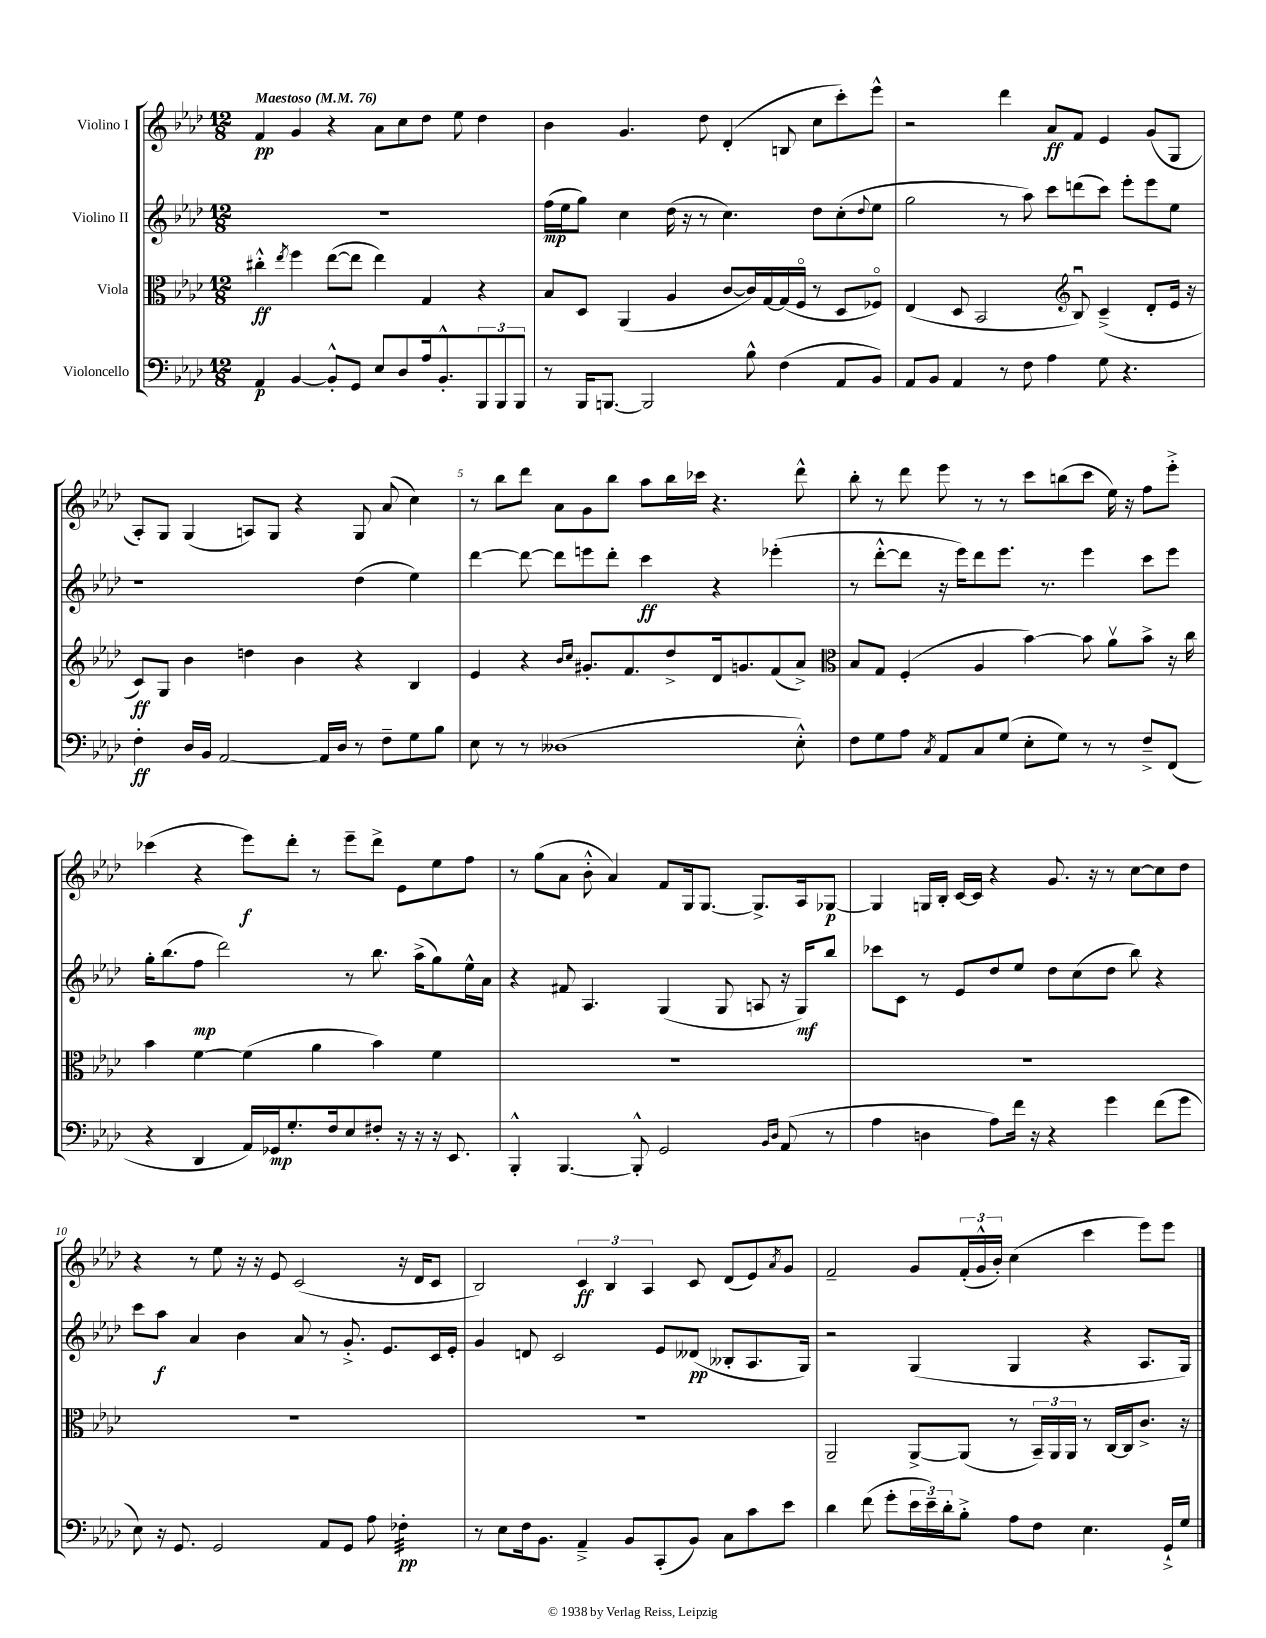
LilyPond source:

<<
\new StaffGroup <<
\new Staff = "s0" \with { instrumentName = "Violino I" } {
    \clef treble \key aes \major \numericTimeSignature \time 12/8 \tempo "Maestoso" 4 = 76
    f'4\pp g'4 r4 aes'8 c''8 des''8 ees''8 des''4 |
    bes'4 g'4. des''8 des'4-.( b8 c''8 c'''8-.) ees'''8-^ |
    r2 des'''4 aes'8\ff f'8 ees'4 g'8( g8 |
    aes8-.) g8 g4( a8) g8 r4 g8 aes'8( c''4) |
    r8 bes''8 des'''8 aes'8 g'8 bes''8 aes''8 bes''16 ces'''16 r4. des'''8-^ |
    bes''8-. r8 des'''8 ees'''8 r8 r8 c'''8 b''8( c'''8 ees''16) r16 f''8 ees'''8-.-> |
    ces'''4( r4 ees'''8\f) des'''8-. r8 ees'''8-- des'''8-> ees'8 ees''8 f''8 |
    r8 g''8( aes'8 bes'8-.-^ aes'4) f'8 g16 g8.~ g8.-> aes16 ges8~\p |
    ges4 g16 bes16-. c'16~ c'16 r4 g'8. r16 r8 c''8~ c''8 des''8 |
    r4 r8 ees''8 r16 r16 ees'8 c'2( r16 des'16 c'8 |
    bes2) \tuplet 3/2 { c'4\ff bes4 aes4 } c'8 des'8( ees'8) \acciaccatura { aes'8 } g'8 |
    f'2-- g'8 \tuplet 3/2 { f'16-.( g'16-^ bes'16-.) } c''4( c'''4 ees'''8) ees'''8 \bar "|." |
}
\new Staff = "s1" \with { instrumentName = "Violino II" } {
    \clef treble \key aes \major \numericTimeSignature \time 12/8
    R1. |
    f''16\mp( ees''16 g''8) c''4 des''16( r16 r8 c''4.) des''8 c''8-.( \appoggiatura { des''8 } ees''8 |
    g''2 r8 aes''8) c'''8 d'''8( c'''8) ees'''8-. ees'''8 ees''8 |
    r1 des''4( ees''4) |
    des'''4~ des'''8~ des'''8 e'''8 des'''8-. c'''4\ff r4 ees'''4-.( |
    r8 des'''8~-.-^ des'''8 r16 ees'''16) des'''8 ees'''8. r8. ees'''4 c'''8 ees'''8 |
    g''16-. bes''8.( f''8\mp des'''2) r8 bes''8. aes''16->( g''8) ees''16-^ aes'16 |
    r4 fis'8 aes4. g4( g8 a8 r16 g16\mf) bes''8 |
    ces'''8 c'8 r8 ees'8 des''8 ees''8 des''8 c''8( des''8 bes''8) r4 |
    c'''8 aes''8\f aes'4 bes'4 aes'8 r8 g'8.-.-> ees'8. c'16 ees'16-. |
    g'4 d'8 c'2 ees'8 deses'8\pp( beses8-. aes8. g16) |
    r2 g4( g4 r4 aes8. g16) \bar "|." |
}
\new Staff = "s2" \with { instrumentName = "Viola" } {
    \clef alto \key aes \major \numericTimeSignature \time 12/8
    cis''4-.-^\ff \acciaccatura { ees''8 } f''4 ees''8~( ees''8 ees''4) g4 r4 |
    bes8 des8 aes,4( aes4 c'8~ c'16) g16~ g16( f16\flageolet r8 des8 fes8\flageolet) |
    ees4( des8 bes,2 \clef treble bes8\downbow) c'4--->( des'8-. ees'16 r16 |
    c'8\ff) g8 bes'4 d''4 bes'4 r4 bes4 |
    ees'4 r4 \grace { bes'16 c''16 } gis'8.-. f'8. des''8-> des'16 g'8. f'8( aes'8->) |
    \clef alto bes8 g8 f4-.( aes4 bes'4~) bes'8 aes'8\upbow bes'8-> r16 c''16 |
    bes'4 f'4~ f'4( aes'4 bes'4) f'4 |
    R1. |
    R1. |
    R1. |
    R1. |
    aes,2-- aes,8~-> aes,8( r8 \tuplet 3/2 { bes,16--) aes,16 aes,16 } r8 c16~ c16 c'8.-> r16 \bar "|." |
}
\new Staff = "s3" \with { instrumentName = "Violoncello" } {
    \clef bass \key aes \major \numericTimeSignature \time 12/8
    aes,4\p bes,4~ bes,8-.-^ g,8 ees8 des8 aes16 bes,8.-.-^ \tuplet 3/2 { bes,,8 bes,,8 bes,,8 } |
    r8 bes,,16 b,,8.~ b,,2 bes8-^ f4( aes,8 bes,8) |
    aes,8 bes,8 aes,4 r8 f8 aes4 g8 r4. |
    f4-.\ff des16 bes,16 aes,2~ aes,16 des16 r8 f8-- g8 bes8 |
    ees8 r8 r8 deses1( ees8-.-^) |
    f8 g8 aes8 \acciaccatura { c8 } aes,8 c8 g8( ees8-. g8) r8 r8 f8---> f,8( |
    r4 des,4 aes,16) ges,16\mp g8.-. f16 ees8 fis8-. r16 r16 r16 ees,8. |
    bes,,4-.-^ bes,,4.~ bes,,8-.-^ g,2 \grace { bes,16 des16 } aes,8( r8 |
    aes4 d4 aes8) f'16 r16 r4 g'4 f'8( g'8 |
    ees8) r16 g,8. g,2 aes,8 g,8 aes8 fes4:32-.\pp |
    r8 ees8 f16 bes,8. aes,4---> bes,8 c,8-.( bes,8) c8 c'8 ees'8 |
    des'4 f'8( g'8-. \tuplet 3/2 { ees'16 ees'16--) des'16-. } bes8-.-> aes8 f8 ees4. g,16-!-> g16 \bar "|." |
}
>>
>>
\layout { \context { \Score \override BarNumber.break-visibility = ##(#f #t #t) barNumberVisibility = #(every-nth-bar-number-visible 5) } }
